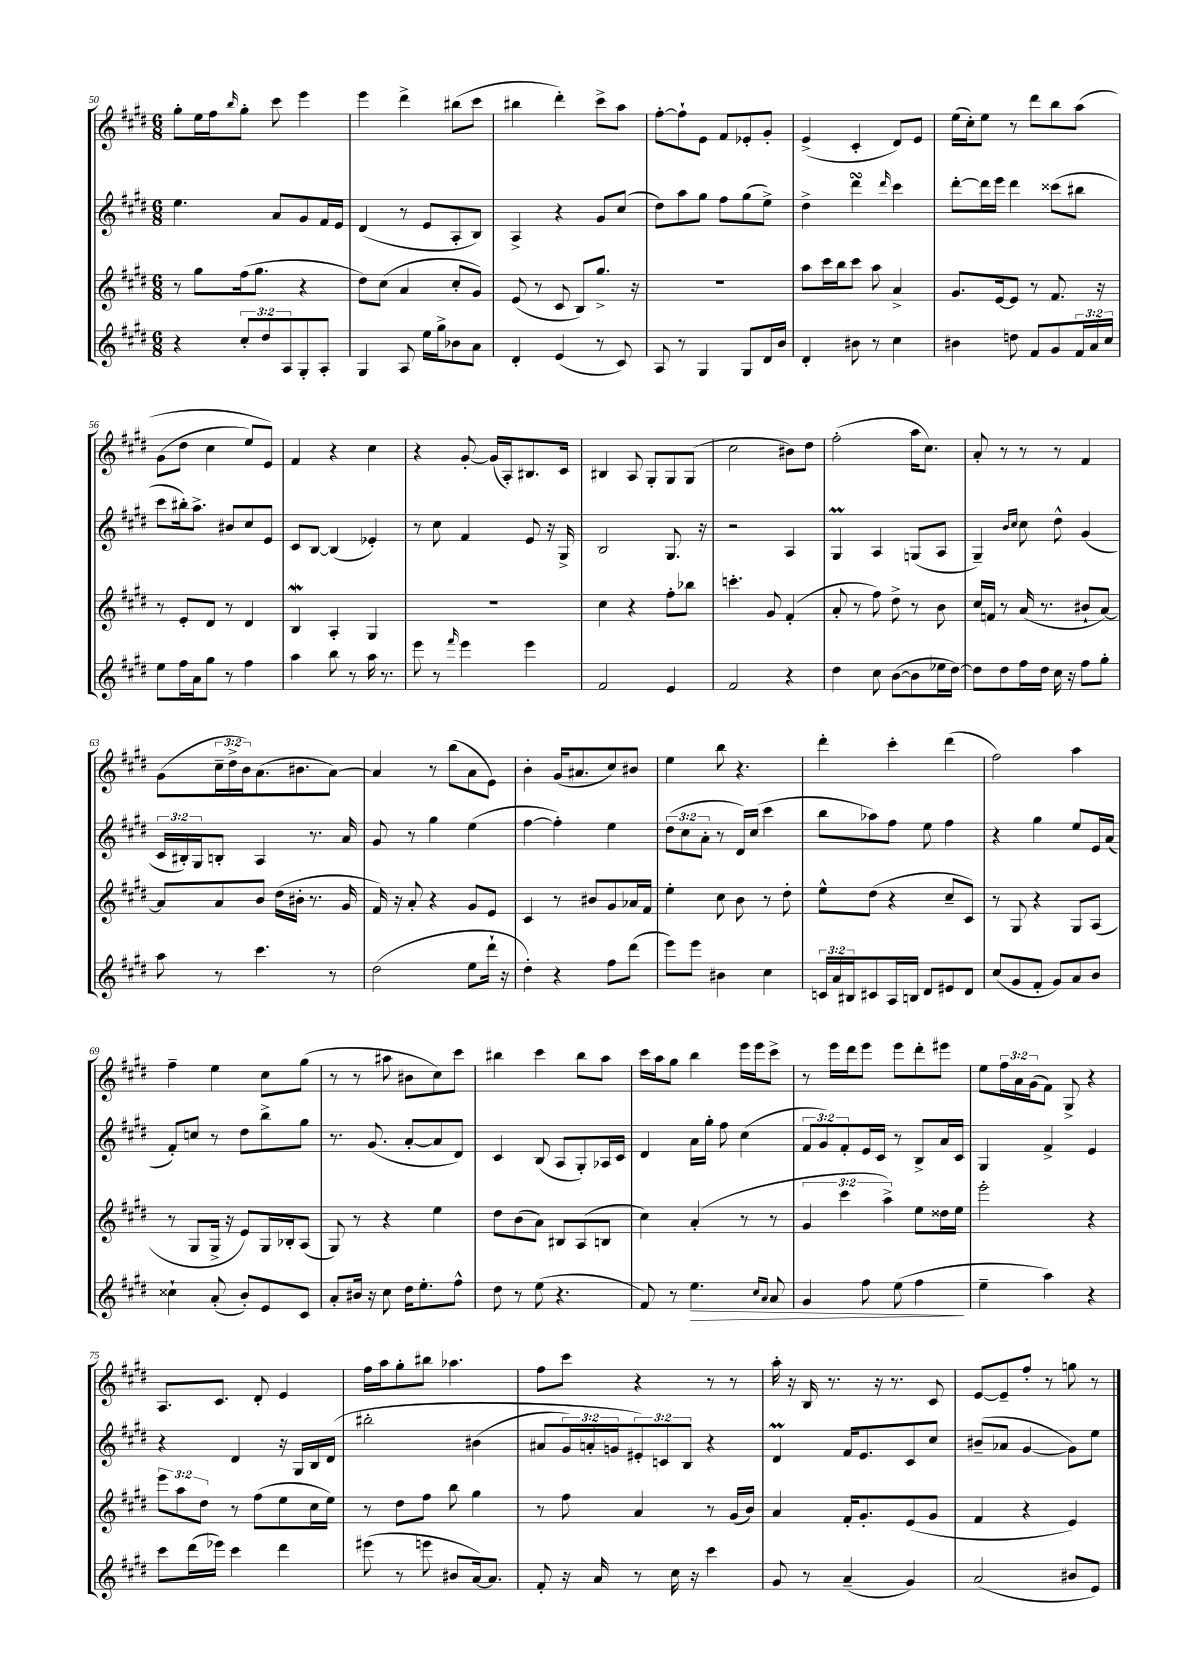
<<
\new StaffGroup <<
\new Staff = "s0" {
    \clef treble \key e \major \numericTimeSignature \time 6/8 \override Staff.TupletNumber.text = #tuplet-number::calc-fraction-text
    gis''8-. e''16 fis''16 \grace { b''16 } gis''8-. cis'''8 e'''4 |
    e'''4 dis'''4-> bis''8( cis'''8 |
    bis''4 dis'''4-.) cis'''8-> a''8 |
    fis''8~-. fis''8-! e'8 fis'8 ees'8-. gis'8-. |
    e'4->( cis'4-. dis'8) e'8 |
    e''16( cis''16-.) e''8 r8 dis'''8 b''8 a''8\( |
    gis'8( dis''8 cis''4 e''8) e'8\) |
    fis'4 r4 cis''4 |
    r4 gis'8~-. gis'16( a16-.) bis8. cis'16 |
    bis4 a8 gis8-. gis8 gis8( |
    cis''2 bis'8) dis''8 |
    fis''2-.( a''16 cis''8.) |
    a'8-. r8 r8 r8 fis'4 |
    gis'8( \tuplet 3/2 { cis''16-- dis''16-> b'16) } a'8.( bis'8. a'8~) |
    a'4 r8 b''8( a'8 e'8) |
    b'4-. gis'16( ais'8. cis''8) bis'8 |
    e''4 b''8 r4. |
    dis'''4-. cis'''4-. dis'''4( |
    fis''2) a''4 |
    fis''4-- e''4 cis''8 gis''8( |
    r8 r8 ais''8 bis'8 cis''8) cis'''8 |
    bis''4 cis'''4 bis''8 a''8 |
    cis'''16 a''16 gis''8 b''4 e'''16 e'''16 cis'''8-> |
    r8 e'''16 dis'''16 e'''8 e'''8 dis'''8-. eis'''8 |
    e''8 \tuplet 3/2 { fis''16 a'16 gis'16( } fis'8) gis8-> r4 |
    a8. cis'8. dis'8-. e'4 |
    fis''16 a''16 gis''8-. bis''8 aes''4. |
    fis''8 cis'''8 r4 r8 r8 |
    a''16-. r16 b16 r8. r16 r8. cis'8 |
    e'8~ e'8-- fis''8-. r8 g''8 r8 \bar "|." |
}
\new Staff = "s1" {
    \clef treble \key e \major \numericTimeSignature \time 6/8 \override Staff.TupletNumber.text = #tuplet-number::calc-fraction-text
    e''4. a'8 gis'8 fis'16 e'16 |
    dis'4( r8 e'8 a8-. b8) |
    a4-> r4 gis'8 cis''8( |
    dis''8) a''8 gis''8 fis''8 gis''8( e''8->) |
    dis''4-> dis'''4\turn \grace { dis'''16 } cis'''4 |
    dis'''8~-. dis'''16 e'''16 dis'''4 cisis'''8( bis''8 |
    cis'''8 bis''16-.) a''8.-> bis'8 cis''8 e'8 |
    cis'8 b8~ b4( ees'4-.) |
    r8 cis''8 fis'4 e'8 r16 gis16-> |
    b2 gis8. r16 |
    r2 a4 |
    gis4\prall a4 g8( a8 |
    gis4--) \grace { b'16 cis''16 } cis''8 dis''8-^ gis'4( |
    \tuplet 3/2 { cis'16 bis16-.) gis16 } b8-. a4 r8. a'16 |
    gis'8 r8 gis''4 e''4( |
    fis''4~ fis''4-.) e''4 |
    \tuplet 3/2 { dis''8( cis''8 a'8-. } r8 dis'16) cis''16( cis'''4 |
    b''8 aes''8) fis''8 e''8 fis''4 |
    r4 gis''4 e''8 e'16 a'16( |
    fis'8-.) c''8 r8 dis''8 b''8-> gis''8 |
    r8. gis'8.( a'8~-. a'8 dis'8) |
    cis'4 b8( a8 gis8-.) aes16 cis'16 |
    dis'4 a'16 gis''16-. fis''8 cis''4( |
    \tuplet 3/2 { fis'8 gis'8) fis'8-. } e'16 cis'16 r8 b8-> a'16 cis'16 |
    gis4 fis'4-> e'4 |
    r4 dis'4 r16 gis16 b16 dis'16\( |
    bis''2-. bis'4( |
    ais'8 \tuplet 3/2 { gis'16) a'16-. g'16 } \tuplet 3/2 { eis'8-.\) c'8 b8 } r4 |
    dis'4\prall fis'16 e'8. cis'8 cis''8 |
    bis'8--( aes'8 gis'4~ gis'8) e''8 \bar "|." |
}
\new Staff = "s2" {
    \clef treble \key e \major \numericTimeSignature \time 6/8 \override Staff.TupletNumber.text = #tuplet-number::calc-fraction-text
    r8 gis''8 fis''16( gis''8. r4 |
    dis''8) cis''8( a'4 cis''8-. gis'8) |
    e'8( r8 cis'8 b8) gis''8.-> r16 |
    R2. |
    a''8 cis'''16 b''16 cis'''8 a''8 a'4-> |
    gis'8. e'16~ e'8 r8 fis'8. r16 |
    r8 e'8-. dis'8 r8 dis'4 |
    b4\mordent a4-. gis4 |
    R2. |
    cis''4 r4 fis''8-. bes''8 |
    c'''4.-. gis'8 fis'4-.( |
    a'8-. r8 fis''8) dis''8-> r8 b'8 |
    cis''16 f'16 r8 a'16( r8. bis'8-! a'8~) |
    a'8 a'8 b'8 dis''16( bis'16-. r8. gis'16 |
    fis'16) r16 a'8-. r4 gis'8 e'8 |
    cis'4 r8 bis'8 gis'8 aes'16 fis'16 |
    e''4-. cis''8 b'8 r8 dis''8-. |
    e''8-^ dis''8( r4 cis''8-- cis'8) |
    r8 gis8 r4 gis8 a8( |
    r8 gis8 gis16-> r16 e'8) gis16 bes16-. a8( |
    gis8) r8 r4 e''4 |
    dis''8 b'8( a'8) bis8 a8( b8 |
    cis''4) a'4-.( r8 r8 |
    \tuplet 3/2 { gis'4 cis'''4 a''4->) } e''8 disis''16 e''16 |
    e'''2-. r4 |
    \tuplet 3/2 { e'''8 a''8 dis''8 } r8 fis''8( e''8 cis''16 e''16) |
    r8 dis''8 fis''8 b''8 gis''4 |
    r8 fis''8 a'4 r8 gis'16( b'16) |
    a'4 fis'16-. gis'8.-. e'8( gis'8 |
    fis'4 r4 e'4) \bar "|." |
}
\new Staff = "s3" {
    \clef treble \key e \major \numericTimeSignature \time 6/8 \override Staff.TupletNumber.text = #tuplet-number::calc-fraction-text
    r4 \tuplet 3/2 { cis''8-. dis''8 a8 } gis8-. a8-. |
    gis4 a8 e''16 gis''16-> bes'8 a'8 |
    dis'4-. e'4( r8 cis'8) |
    a8 r8 gis4 gis8 dis'16 b'16 |
    dis'4-. bis'8 r8 cis''4 |
    bis'4 d''8 fis'8 gis'8 \tuplet 3/2 { fis'16 a'16 cis''16 } |
    e''8 fis''16 a'16 gis''8 r8 fis''4 |
    a''4 b''8 r8 a''16 r8. |
    e'''8 r8 \grace { fis'''16 } e'''4 e'''4 |
    fis'2 e'4 |
    fis'2 r4 |
    dis''4 cis''8 b'8~( b'8 ees''16 dis''16~) |
    dis''8 dis''8 fis''16 dis''16 cis''16 r16 fis''8 gis''8-. |
    a''8 r8 cis'''4. r8 |
    dis''2( e''8 dis'''16-! r16 |
    dis''4-.) r4 fis''8 dis'''8( |
    e'''8) e'''8 bis'4 cis''4 |
    \tuplet 3/2 { c'16 a'16 bis16 } cis'8 a16 b16 dis'8 eis'8 dis'8 |
    cis''8( gis'8 fis'8-. gis'8) a'8 b'8 |
    cisis''4-! a'8-.( b'8-.) e'8 cis'8 |
    a'8-. bis'16 r16 cis''8 dis''16 e''8.-. fis''8-^ |
    dis''8 r8 e''8( r4. |
    fis'8) r8 e''4.\> \grace { cis''16 a'16 } a'8 |
    gis'4 fis''8 e''8( fis''4\! |
    e''4-- a''4) r4 |
    cis'''8 dis'''16( ees'''16) cis'''4 dis'''4 |
    eis'''8( r8 e'''8 bis'8 a'16~) a'8. |
    fis'8-. r16 a'16 r8 cis''16 r16 cis'''4 |
    gis'8 r8 a'4--( gis'4) |
    a'2( bis'8 e'8) \bar "|." |
}
>>
>>
\layout { \context { \Score currentBarNumber = #50 } }
